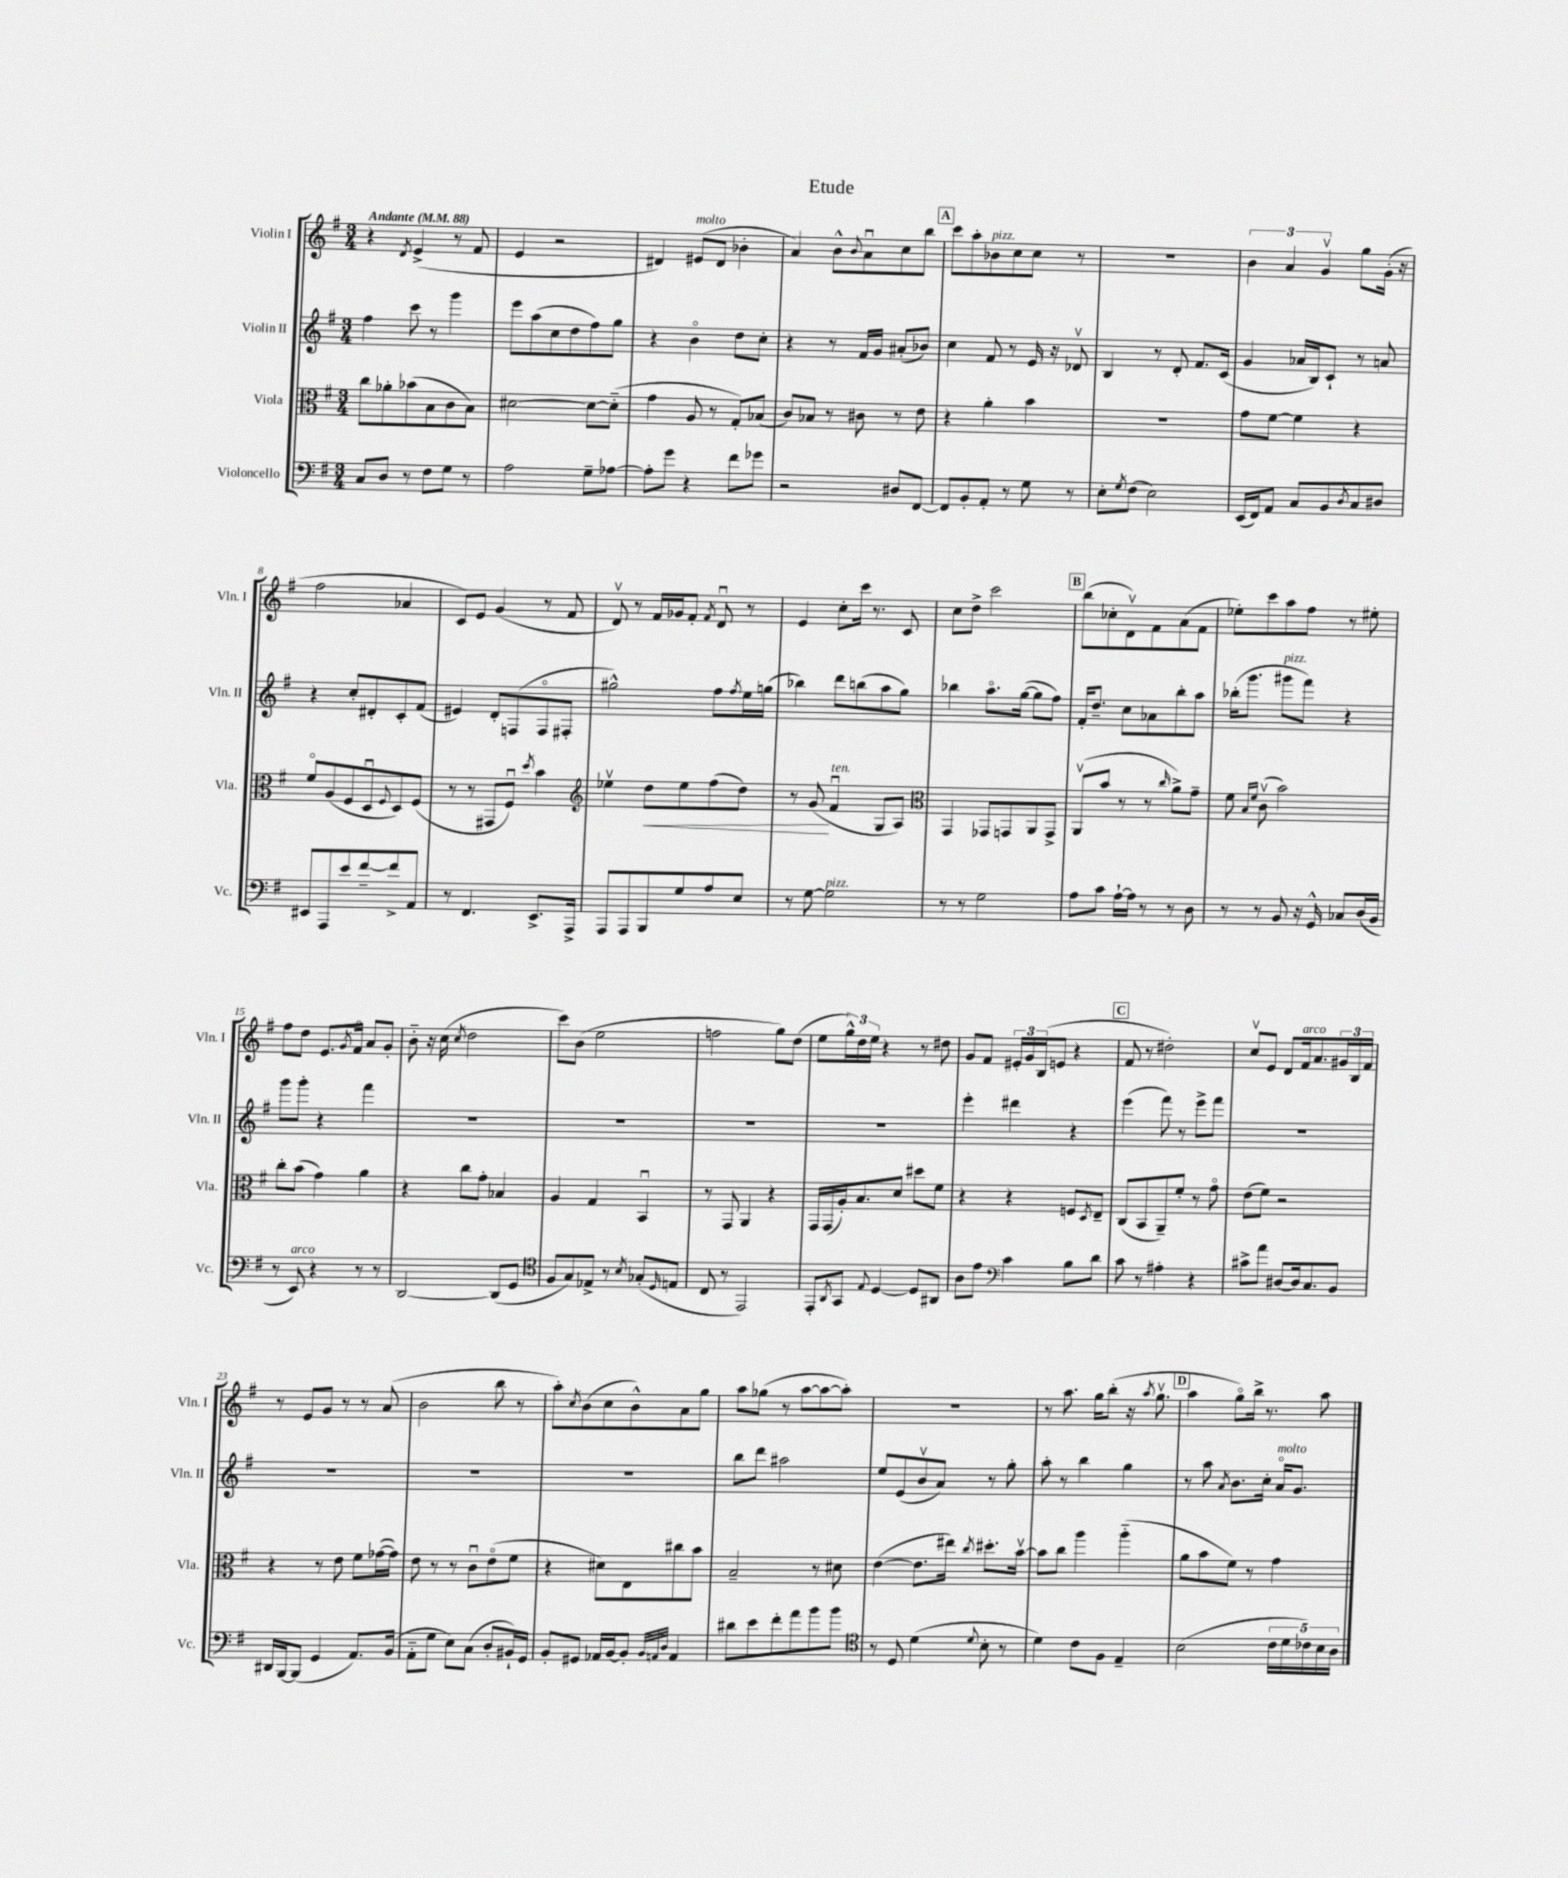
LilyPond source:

\header { title = "Etude" }
<<
\new StaffGroup <<
\new Staff = "s0" \with { instrumentName = "Violin I" shortInstrumentName = "Vln. I" } {
    \clef treble \key g \major \numericTimeSignature \time 3/4 \tempo "Andante" 4 = 88
    r4 \acciaccatura { d'8 } e'4->( r8 fis'8 |
    e'4 r2 |
    dis'4) eis'8^\markup { \italic "molto" }( dis'8 bes'4-. |
    a'4) b'8-^ \appoggiatura { b'8 } a'8\downbow c''8 b''8 |
    \mark \markup { \box "A" } c'''8 a''8-. bes'8^\markup { \italic "pizz." } c''8 c''8 r8 |
    R2. |
    \tuplet 3/2 { b'4 a'4 g'4\upbow } g''8 g'16-.( r16 |
    fis''2 aes'4 |
    c'8) e'8 g'4( r8 fis'8 |
    d'8\upbow) r8 fis'16 ges'16 fis'8-. \acciaccatura { fis'8 } d'8\downbow r8 |
    e'4 c''8-. c'''16 r8. c'8 |
    c''8 d''8-> c'''2 |
    \mark \markup { \box "B" } b''8( ces''8-. d'8\upbow) fis'8 a'8( fis'8 |
    ees''8-.) c'''8 a''8 fis''8 r8 eis''8-. |
    fis''8 d''8 e'8. \acciaccatura { g'8 } fis'16\flageolet a'8 g'8-. |
    b'8-_ r16 c''16( \acciaccatura { c''8 } d''2 |
    c'''8) b'8( e''2 |
    f''2 g''8) d''8( |
    e''8 \tuplet 3/2 { g''16-^) d''16 e''16 } r4 r8 dis''8 |
    g'8 fis'8 \tuplet 3/2 { eis'16-. g'16 b16( } e'8 r4 |
    \mark \markup { \box "C" } fis'8 r8 dis''2-.) |
    c''8\upbow e'8 d'8 fis'16^\markup { \italic "arco" } a'8. \tuplet 3/2 { gis'16 b16 fis'16 } |
    r8 e'8 g'8 r8 r8 a'8( |
    b'2 b''8 r8 |
    a''8-.) \acciaccatura { c''8 } b'8( c''8 b'8-^) a'8 g''8 |
    a''8 ges''8( r8 a''8~ a''8~ a''8-.) |
    R2. |
    r8 a''8. g''16 b''8-.( r16 \acciaccatura { a''8 } g''8.\upbow |
    \mark \markup { \box "D" } a''4 g''8\flageolet) b''16-> r8. a''8 \bar "|." |
}
\new Staff = "s1" \with { instrumentName = "Violin II" shortInstrumentName = "Vln. II" } {
    \clef treble \key g \major \numericTimeSignature \time 3/4
    fis''4 c'''8 r8 g'''4 |
    e'''8 a''8( c''8 d''8 fis''8) g''8 |
    r4 b'4\flageolet d''8 c''8-. |
    r4 r8 fis'16 g'16 ais'8-.( bes'8) |
    \mark \markup { \box "A" } c''4 fis'8 r8 e'16 r16 des'8\upbow |
    b4 r8 d'8-. fis'8. c'16( |
    g'4 aes'16 b16) c'8-! r8 a'8 |
    r4 c''8-. dis'8-. c'8-. fis'8( |
    eis'4) d'8-. f8( f8\flageolet fis8-. |
    gis''2-^) fis''8 \acciaccatura { fis''8 } e''16 g''16( |
    bes''4) d'''8 b''8( a''8 g''8) |
    bes''4 a''8.\flageolet g''16~( g''8 fis''8) |
    \mark \markup { \box "B" } fis'16-. d''8.-- c''8 aes'8 b''8-. a''8 |
    bes''16-.( g'''8. gis'''8^\markup { \italic "pizz." } fis'''8) r4 |
    g'''8 g'''8-. r4 fis'''4 |
    R2. |
    R2. |
    R2. |
    R2. |
    e'''4-. dis'''4 r4 |
    \mark \markup { \box "C" } e'''4( fis'''8) r8 e'''8-> fis'''8 |
    R2. |
    R2. |
    R2. |
    R2. |
    b''8 d'''8 ais''2 |
    e''8 e'8( b'8\upbow a'8) r8 g''8-. |
    a''8-. r8 b''4 g''4 |
    \mark \markup { \box "D" } r8 a''8 \acciaccatura { a'8 } b'8. c''16-. a'16\flageolet^\markup { \italic "molto" } g'8. \bar "|." |
}
\new Staff = "s2" \with { instrumentName = "Viola" shortInstrumentName = "Vla." } {
    \clef alto \key g \major \numericTimeSignature \time 3/4
    c''8 aes'8-. bes'8( b8 c'8 b8) |
    dis'2~ dis'8~ dis'8-_( |
    g'4 a8 r8 g8-.) bes8( |
    c'8) bes8 r8 cis'8 r8 e'8 |
    \mark \markup { \box "A" } r4 a'4-. b'4 |
    R2. |
    g'8 fis'8~ fis'4 r4 |
    fis'8\flageolet a8( fis8 d8\downbow \appoggiatura { fis8 } d8) fis8( |
    r8 r8 gis,8 fis8\downbow) \acciaccatura { d''8 } b'4 |
    \clef treble ees''4\upbow d''8\< ees''8 fis''8( d''8) |
    r8 g'8\!( fis'4\downbow^\markup { \italic "ten." } g8 a8) |
    \clef alto g,4 ges,8 g,8 a,8 g,8-> |
    \mark \markup { \box "B" } a,8\upbow( b'8 r8 r8 \grace { c''16 } a'8->) g'8-- |
    fis'8 \grace { b16 fis'16 } c'8\upbow( b'2) |
    c''8-. b'8( g'4) a'4 |
    r4 c''8 g'8-. bes4 |
    a4 g4 b,4\downbow |
    r8 g,8 a,4 r4 |
    g,16 g,16( a16-.) b8. d'8 dis''8 fis'8 |
    r4 r4 f8 \acciaccatura { d8 } e8-- |
    \mark \markup { \box "C" } c8( b,8 a,8--) fis'8-. r8 g'8\flageolet |
    e'8( fis'8) r2 |
    r4 r8 e'8 fis'8 ges'16~( ges'16) |
    e'8 r8 r8 c'8\downbow e'8\flageolet( fis'8 |
    r4 dis'8) e8 cis''8 b'8 |
    b2-- r8 dis'8 |
    e'4~( e'8. eis''16) \acciaccatura { c''8 } dis''8.-. b'16~\upbow |
    b'8 c''8 a''4 a''4-_( |
    \mark \markup { \box "D" } a'8 b'8 fis'8) r8 g'4 \bar "|." |
}
\new Staff = "s3" \with { instrumentName = "Violoncello" shortInstrumentName = "Vc." } {
    \clef bass \key g \major \numericTimeSignature \time 3/4
    c8 d8 r8 fis8 g8 r8 |
    a2 g8-- aes8~ |
    aes8-. g'8 r4 fis'8 ges'8 |
    r2 dis8 fis,8~ |
    \mark \markup { \box "A" } fis,8 b,8-. a,8-. r8 g8 r8 |
    e8-. \acciaccatura { g8 } fis8( e2) |
    e,16( fis,16) a,8 c8 b,8 \acciaccatura { d8 } c8 dis8 |
    eis,8 a,,8 e'8 fis'8~-- fis'8-> a,8 |
    r8 fis,4. e,8.-> a,,16-> |
    a,,8 a,,8 b,,8 g8 a8 e8 |
    r8 g8~ g2^\markup { \italic "pizz." } |
    r8 r8 g2 |
    \mark \markup { \box "B" } a8 c'8 a16~-! a16 r8 r8 d8 |
    r8 r8 b,8 r16 g,16-^ ces8 d16( b,16 |
    r8 e,8^\markup { \italic "arco" }) r4 r8 r8 |
    d,2~ d,8( g,8 |
    \clef tenor fis8 g8) ees8-> r8 \acciaccatura { b8 } ges8-.( \grace { d16 } e8 |
    c8 r8 e,2) |
    e,8-. \acciaccatura { a,8 } g,8 \appoggiatura { e8 } d4~ d8 ais,8 |
    a8 e'8 \clef bass c'4 b8 d'8 |
    \mark \markup { \box "C" } c'8 r8 ais4-. r4 |
    cis'8-> a'8 dis8~ dis16 c8. b,8 |
    dis,16 b,,16~ b,,8( g,4 a,8.) b,16( |
    a,8-_ g8 e8) c8( d8-. bis,16-!) g,16 |
    b,8-. gis,8 aes,16 b,16~ b,8-. \grace { b,32 a,32 d32 } a,4 |
    dis'8 e'8 fis'8-. a'8 b'8 b'8 |
    \clef tenor r8 d8 d'4( \appoggiatura { d'8 } b8-. r8 |
    d'4) c'8 fis8 e4-- |
    \mark \markup { \box "D" } b2( \tuplet 5/4 { c'16 d'16 ces'16) b16 a16 } \bar "|." |
}
>>
>>
